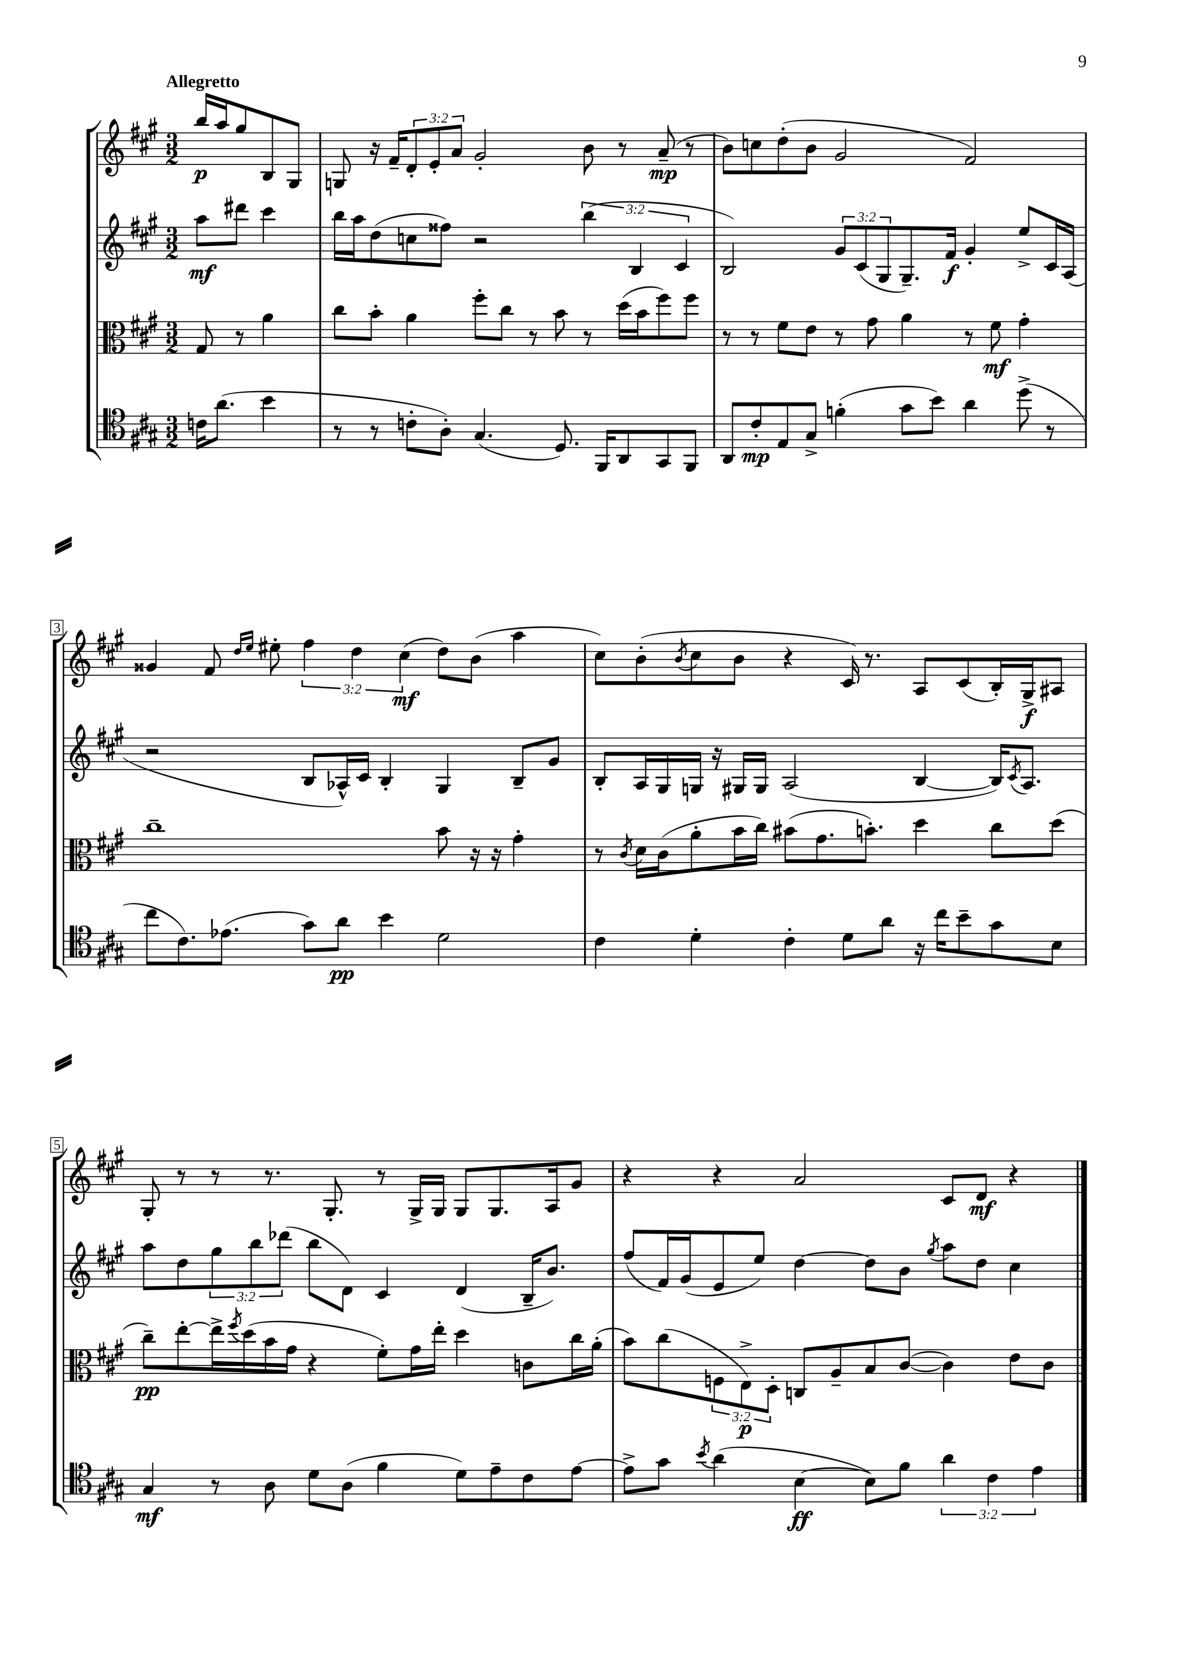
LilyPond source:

<<
\new StaffGroup <<
\new Staff = "s0" {
    \clef treble \key a \major \numericTimeSignature \time 3/2 \override Staff.TupletNumber.text = #tuplet-number::calc-fraction-text \partial 2 \tempo "Allegretto"
    b''16\p a''16 gis''8 b8 gis8 |
    g8 r16 fis'16-- \tuplet 3/2 { d'8-. e'8-. a'8 } gis'2-. b'8 r8 a'8--\mp( r8 |
    b'8) c''8 d''8-.( b'8 gis'2 fis'2) |
    gisis'4 fis'8 \grace { d''16 e''16 } eis''8-. \tuplet 3/2 { fis''4 d''4 cis''4\mf( } d''8) b'8( a''4 |
    cis''8) b'8-.( \acciaccatura { b'8 } cis''8 b'8 r4 cis'16) r8. a8 cis'8( b16-.) gis16->\f ais8 |
    gis8-. r8 r8 r8. gis8.-. r8 gis16-> gis16 gis8 gis8. a16 gis'8 |
    r4 r4 a'2 cis'8 d'8\mf r4 \bar "|." |
}
\new Staff = "s1" {
    \clef treble \key a \major \numericTimeSignature \time 3/2 \override Staff.TupletNumber.text = #tuplet-number::calc-fraction-text \partial 2
    a''8\mf dis'''8 cis'''4 |
    b''16 a''16 d''8( c''8 fisis''8) r2 \tuplet 3/2 { b''4( b4 cis'4 } |
    b2) \tuplet 3/2 { gis'8 cis'8( gis8 } gis8.--) fis'16\f gis'4-. e''8-> cis'16 a16( |
    r2 b8 aes16-^) cis'16 b4-. gis4 b8-- gis'8 |
    b8-. a16 gis16 g16 r16 gis16 gis16 a2( b4~ b16) \acciaccatura { cis'8 } a8. |
    a''8 d''8 \tuplet 3/2 { gis''8 b''8 des'''8( } b''8 d'8) cis'4 d'4( b16-- b'8.) |
    fis''8( fis'16) gis'16( e'8 e''8) d''4~ d''8 b'8 \acciaccatura { gis''8 } a''8 d''8 cis''4 \bar "|." |
}
\new Staff = "s2" {
    \clef alto \key a \major \numericTimeSignature \time 3/2 \override Staff.TupletNumber.text = #tuplet-number::calc-fraction-text \partial 2
    gis8 r8 a'4 |
    cis''8 b'8-. a'4 fis''8-. cis''8 r8 b'8 r8 d''16( b'16 fis''8) fis''8 |
    r8 r8 fis'8 e'8 r8 gis'8 a'4 r8 fis'8\mf gis'4-. |
    cis''1-- b'8 r16 r16 gis'4-. |
    r8 \acciaccatura { cis'8 } d'16 cis'16( a'8-. b'16 cis''16) bis'8( gis'8. b'8.-.) d''4 cis''8 d''8( |
    cis''8--\pp) e''8~-. e''16-> \acciaccatura { fis''8 } d''16( b'16 gis'16 r4 fis'8-.) gis'16 e''16-. d''4 c'8 cis''16 a'16-.( |
    b'8) cis''8( \tuplet 3/2 { f8 e8->\p) d8-. } c8 a8-- b8 cis'8~( cis'4) e'8 cis'8 \bar "|." |
}
\new Staff = "s3" {
    \clef tenor \key a \major \numericTimeSignature \time 3/2 \override Staff.TupletNumber.text = #tuplet-number::calc-fraction-text \partial 2
    c'16 a'8.( b'4 |
    r8 r8 c'8-. a8-.) gis4.( d8.) fis,16 a,8 gis,8 fis,8 |
    a,8 cis'8-.\mp e8 gis8-> f'4-.( gis'8 b'8) a'4 d''8->( r8 |
    cis''8 cis'8.) ees'8.( gis'8) a'8\pp b'4 d'2 |
    cis'4 d'4-. cis'4-. d'8 a'8 r16 cis''16 b'8-- gis'8 b8 |
    gis4\mf r8 a8 d'8 a8( fis'4 d'8) e'8-- cis'8 e'8~ |
    e'8-> gis'8 \acciaccatura { b'8 } a'4( b4~\ff b8) fis'8 \tuplet 3/2 { a'4 cis'4 e'4 } \bar "|." |
}
>>
>>
\layout { \context { \Score \override BarNumber.stencil = #(make-stencil-boxer 0.1 0.3 ly:text-interface::print) } }
